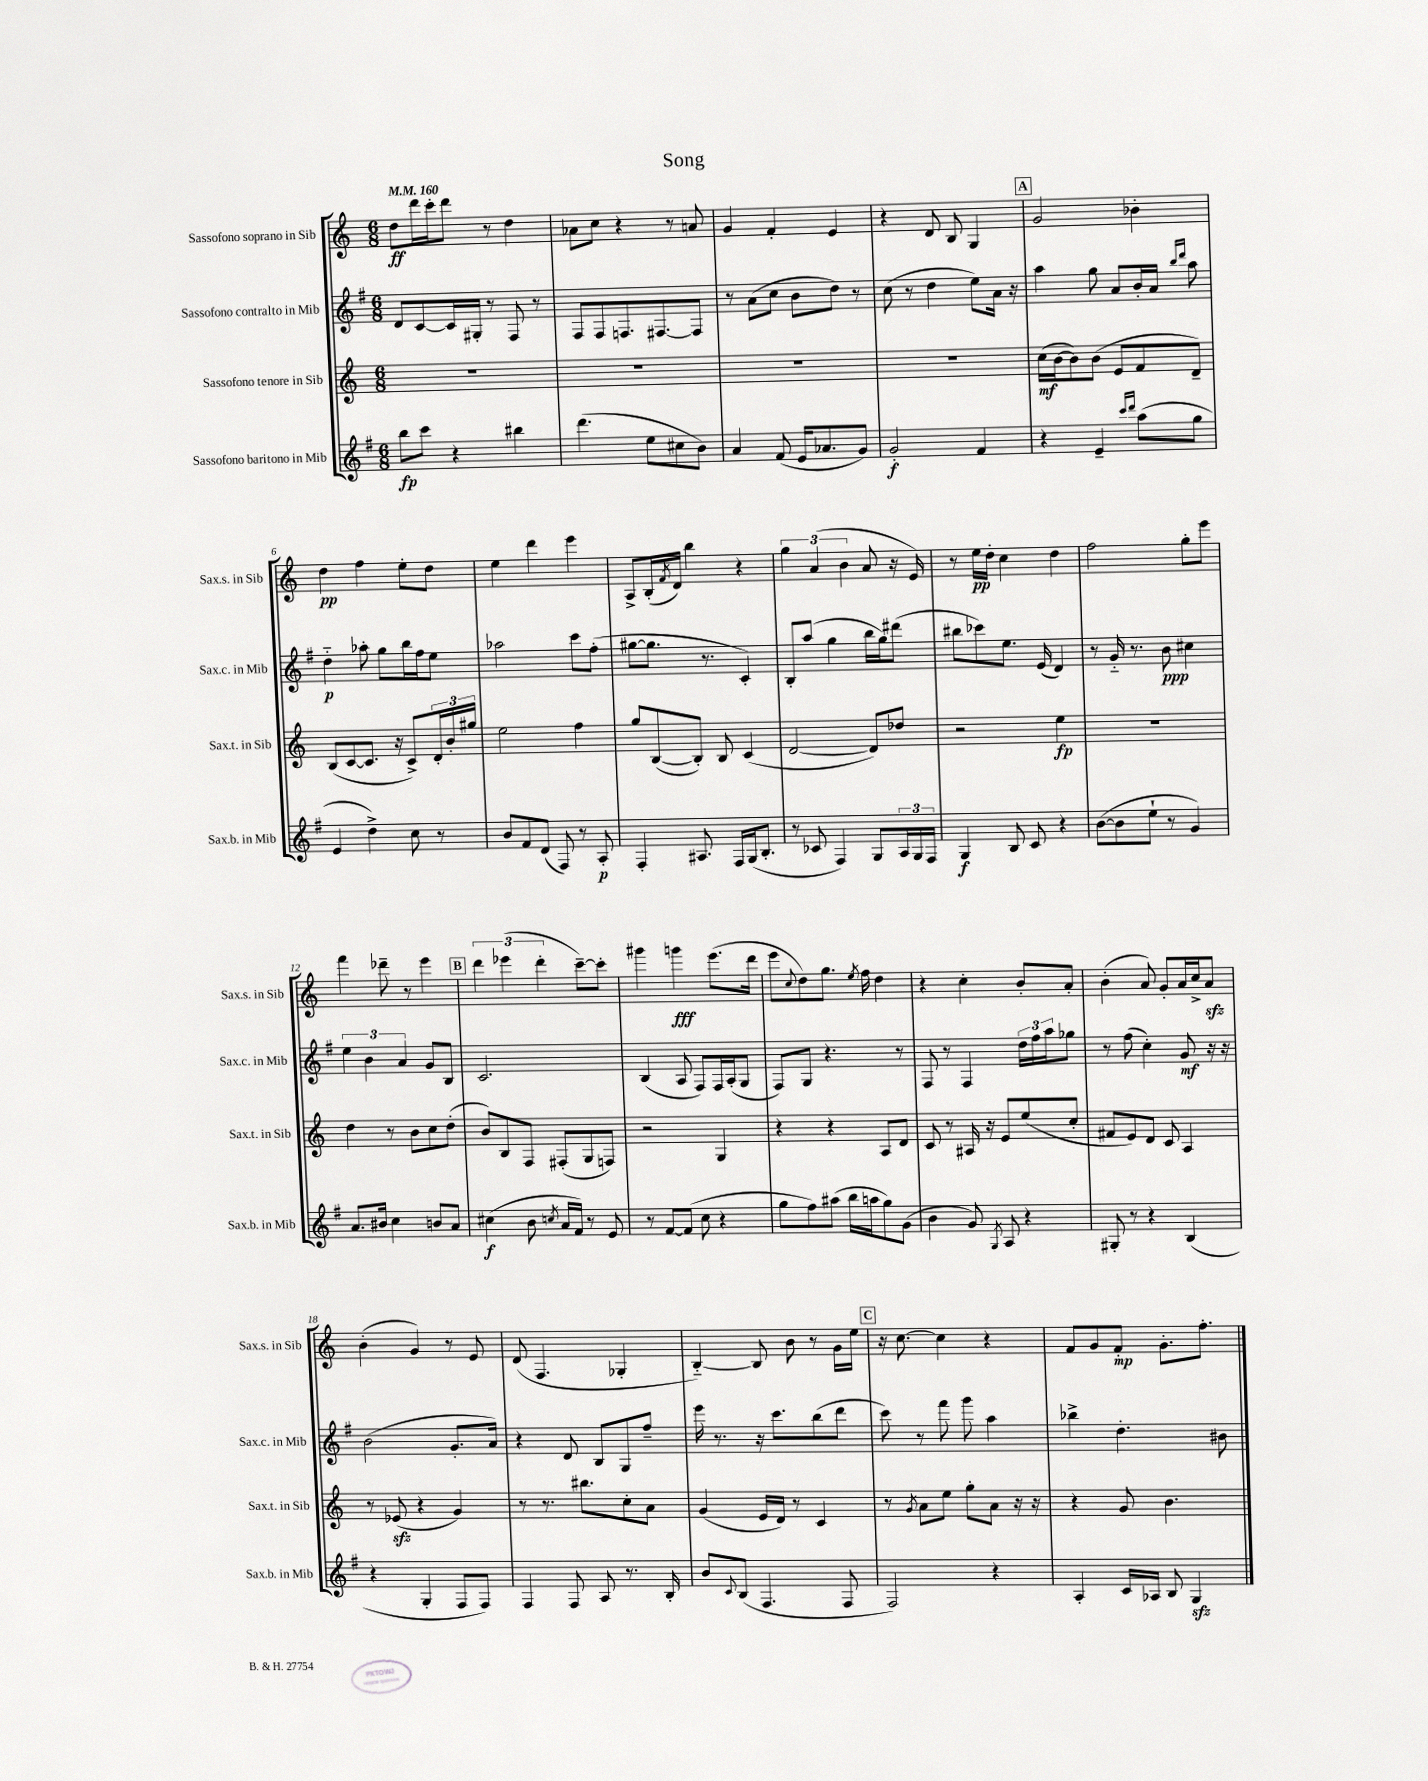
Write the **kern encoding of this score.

**kern	**kern	**kern	**kern
*staff4	*staff3	*staff2	*staff1
*clefG2	*clefG2	*clefG2	*clefG2
*k[f#]	*k[]	*k[f#]	*k[]
*M6/8	*M6/8	*M6/8	*M6/8
*MM160	*MM160	*MM160	*MM160
8bb	2.r	8d	8dd
8ccc	.	[8c	16ddd
.	.	.	16ccc'
4r	.	16c]	8ddd
.	.	16G#'	.
.	.	8r	8r
4bb#	.	8F#	4dd
.	.	8r	.
=	=	=	=
(4.ddd	2.r	8F#	8a-
.	.	8F#	8cc
.	.	8.F	4r
8ee	.	.	.
.	.	[8.F#	.
8cc#	.	.	8r
8b)	.	8F#]	8a
=	=	=	=
4a	2.r	8r	4g
.	.	(8a	.
(8f#	.	8cc	4f'
16e	.	8b	.
8.a-	.	.	.
.	.	8dd)	4e
8g)	.	8r	.
=	=	=	=
2g'	2.r	(8cc	4r
.	.	8r	.
.	.	4dd	8d
.	.	.	8B
4f#	.	8ee)	4G
.	.	16a	.
.	.	16r	.
=	=	=	=
4r	(16cc	4aa	2g
.	[16b	.	.
.	8b])	.	.
4e~	(8b	8gg	.
.	8e	8a	.
16qqccc	.	.	.
16qqddd	.	.	.
(8aa	8f	16b'	4b-'
.	.	16a	.
.	.	16qqbb	.
.	.	16qqddd	.
8gg	8d~)	8aa	.
=	=	=	=
4e	(8B	4dd'~	4dd
.	[8c	.	.
4dd^)	8.c]	8aa-'	4ff
.	.	8gg	.
.	16r	.	.
8cc	8c^)	16bb	8ee'
.	.	16ff#	.
8r	24d'	8ee	8dd
.	24b'	.	.
.	24gg#	.	.
=	=	=	=
8b	2ee	2aa-	4ee
8f#	.	.	.
(8d	.	.	4ddd
8F#)	.	.	.
8r	4ff	8ccc	4eee
8A'	.	(8ff#'	.
=	=	=	=
4F#'	8gg	[8gg#	8A^
.	([8B	8.gg#]	(16B'
.	.	.	8qf
.	.	.	16d)
8.A#	8B'])	.	4bb
.	.	8.r	.
.	8B	.	.
16F#	.	.	.
(16G	(4c	4c')	4r
8.B'	.	.	.
=	=	=	=
8r	[2d	8B'	6gg
8c-	.	(8aa	.
.	.	.	(6a
4F#)	.	4gg	.
.	.	.	6b
8G	8d])	16bb	8a
.	.	16gg)	.
24A	8dd-	(8ddd#	16r
24G	.	.	.
.	.	.	16e)
24F#	.	.	.
=	=	=	=
4G	2r	8bb#	8r
.	.	8ccc-)	16ee
.	.	.	16dd'
8B	.	8.ee	4cc
8c	.	.	.
.	.	(16e	.
4r	4ee	4d)	4dd
=	=	=	=
([8b	2.r	8r	2ff
8b]	.	16g'~	.
.	.	8.r	.
8ee`	.	.	.
8r	.	8b	.
4g)	.	4cc#	8gg'
.	.	.	8eee
=	=	=	=
8.a	4dd	6ee	4fff
.	.	6b	.
16b#	.	.	.
4cc	8r	.	8ddd-~
.	.	6a	.
.	8b	.	8r
8b	8cc	8g	4eee
8a	(8dd'	8B	.
=	=	=	=
(4cc#	8b)	2.c	6ddd
.	8B	.	.
.	.	.	(6eee-
8b	8F	.	.
.	.	.	6ddd'
8qcc	.	.	.
16a	(8F#'	.	.
16f#)	.	.	.
8r	8G	.	[8ccc~)
8e	8F)	.	8ccc']
=	=	=	=
8r	2r	(4B	4ggg#
[8f#	.	.	.
(8f#]	.	8A	4ggg
8cc	.	8F#)	.
4r	4G	16F#	(8.eee
.	.	(16A'	.
.	.	8G	.
.	.	.	16ddd
=	=	=	=
8gg	4r	8F#)	8eee
.	.	.	8qqcc
8ff#)	.	8G	8dd)
(8aa#	4r	4.r	8.gg
16bb	.	.	.
.	.	.	8qee
16aa	.	.	16ff
8gg)	8A	.	4dd
(8g	8d	8r	.
=	=	=	=
4b	8c	8F#	4r
.	8r	8r	.
8g)	16A#	4F#	4cc'
.	16r	.	.
8qG	.	.	.
8A	8e	.	.
4r	(8ee	24dd	8b'
.	.	24ff#	.
.	.	24aa	.
.	8cc'	8gg-	8a'
=	=	=	=
8G#'	8f#	8r	(4b'
8r	8e)	(8ff#	.
4r	8d	4cc')	8a)
.	8c	.	8g'
(4B	4A	8g	16a
.	.	.	16cc^
.	.	16r	8a
.	.	16r	.
=	=	=	=
4r	8r	(2b	(4b'
.	(8e-	.	.
4G'	4r	.	4g)
8F#	4g)	8.g'	8r
8F#)	.	.	8e
.	.	16a)	.
=	=	=	=
4F#	8r	4r	(8d
.	8.r	.	4.F
8F#	.	8d	.
.	8.bb#	.	.
8A	.	8B	.
8.r	8cc'	8G	4G-'
.	8a	8ff#~	.
16B'	.	.	.
=	=	=	=
8b	(4g	16eee	[4B'~)
.	.	8.r	.
8qqc	.	.	.
(8B	.	.	.
4.F#	16e	16r	8B]
.	16d)	8.ccc	.
.	8r	.	8b
.	4c	(8bb	8r
8F#	.	8ddd	16g
.	.	.	16ee
=	=	=	=
2F#)	8r	8ccc)	16r
.	.	.	[8.cc
.	8qg	.	.
.	8a	8r	.
.	8ee	8fff#	4cc]
.	8gg'	8ggg	.
4r	8a	4aa	4r
.	16r	.	.
.	16r	.	.
=	=	=	=
4A'	4r	4bb-^	8f
.	.	.	8g
16c	8g	4.dd'	8f'
16A-	.	.	.
8B	4.b	.	8.g'
4G	.	.	.
.	.	.	8.ff'
.	.	8b#	.
==	==	==	==
*-	*-	*-	*-
